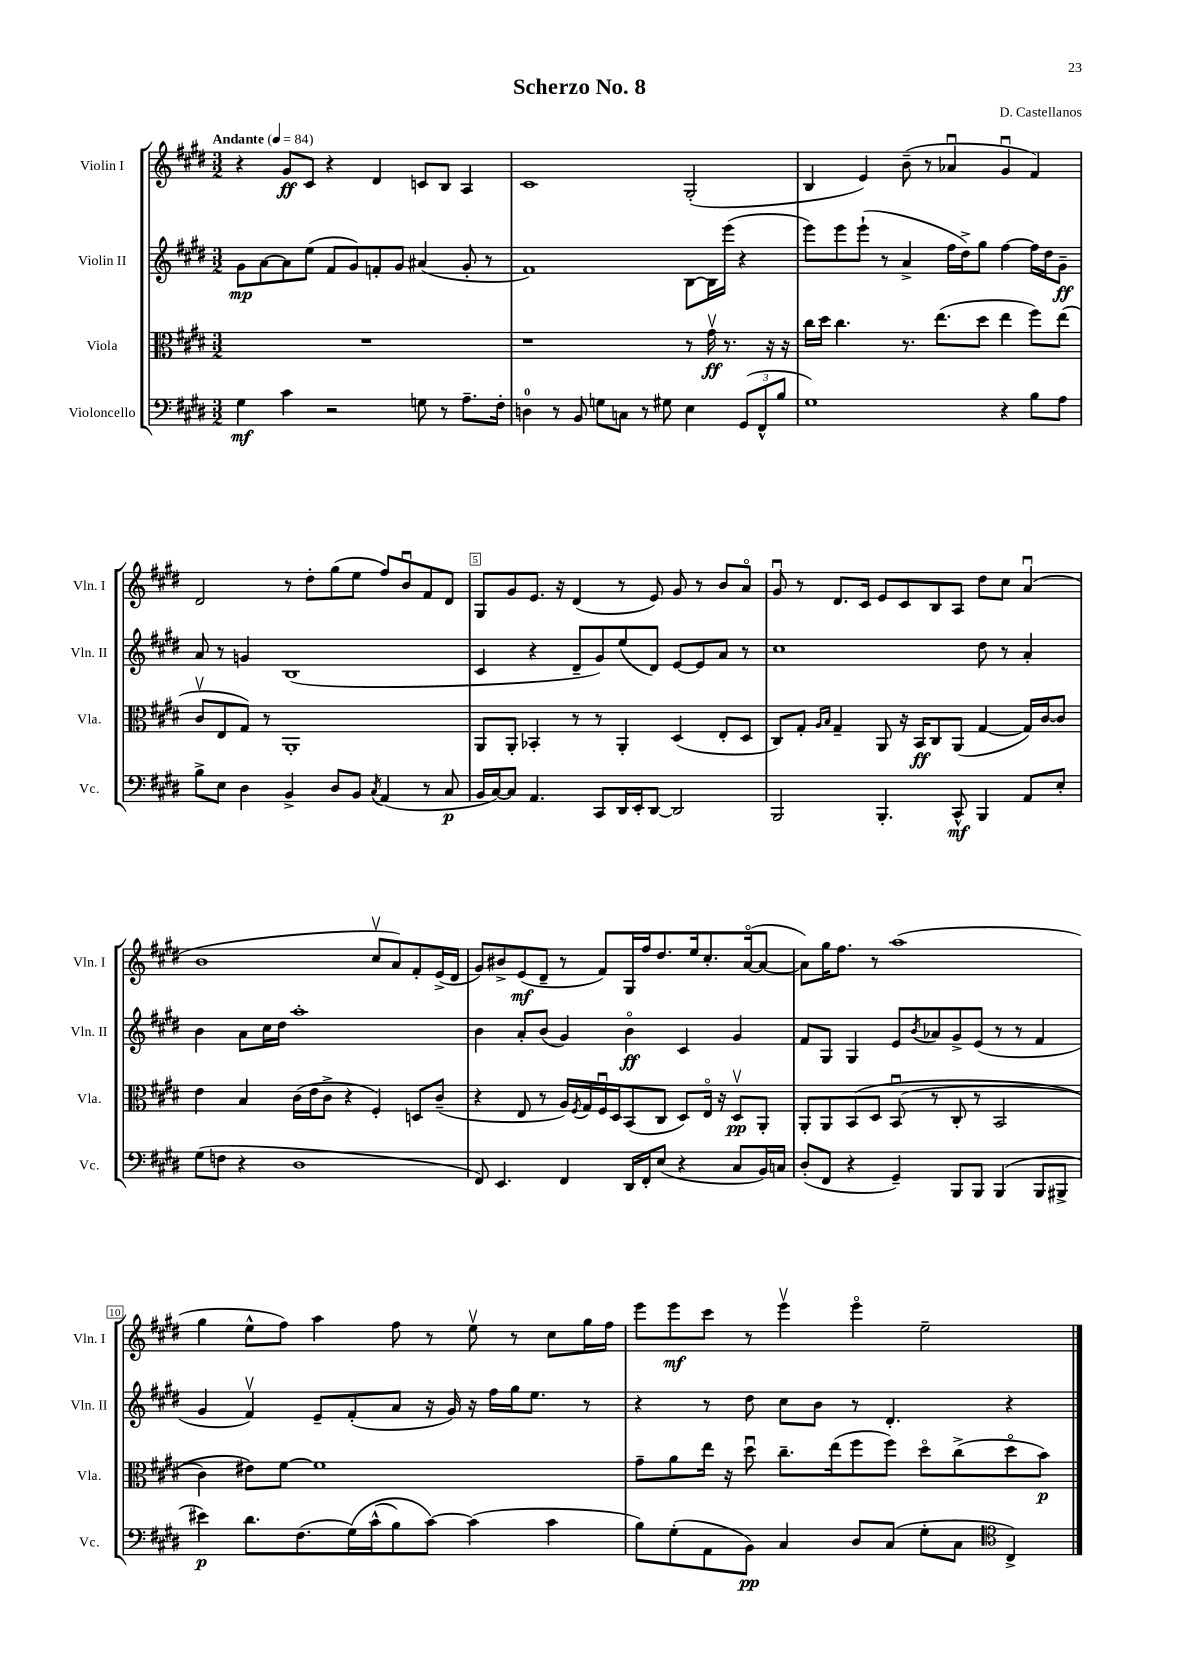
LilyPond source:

\header { title = "Scherzo No. 8" composer = "D. Castellanos" }
<<
\new StaffGroup <<
\new Staff = "s0" \with { instrumentName = "Violin I" shortInstrumentName = "Vln. I" } {
    \clef treble \key e \major \numericTimeSignature \time 3/2 \tempo "Andante" 4 = 84
    r4 gis'8\ff cis'8 r4 dis'4 c'8 b8 a4 |
    cis'1 gis2-.( |
    b4 e'4) b'8--( r8 aes'4\downbow gis'4\downbow fis'4) |
    dis'2 r8 dis''8-. gis''8( e''8 fis''8) b'8\downbow fis'8 dis'8 |
    gis8 gis'8 e'8. r16 dis'4( r8 e'8) gis'8 r8 b'8 a'8\flageolet |
    gis'8\downbow r8 dis'8. cis'16 e'8 cis'8 b8 a8 dis''8 cis''8 a'4\downbow( |
    b'1 cis''8\upbow a'8) fis'8-. e'16->( dis'16 |
    gis'8) bis'8-> e'8\mf( dis'8-- r8 fis'8) gis16 fis''16 dis''8. e''16 cis''8.-. a'16~\flageolet( a'8~ |
    a'8) gis''16 fis''8. r8 a''1( |
    gis''4 e''8-^ fis''8) a''4 fis''8 r8 e''8\upbow r8 cis''8 gis''16 fis''16 |
    e'''8 e'''8\mf cis'''8 r8 e'''4\upbow e'''4\flageolet e''2-- \bar "|." |
}
\new Staff = "s1" \with { instrumentName = "Violin II" shortInstrumentName = "Vln. II" } {
    \clef treble \key e \major \numericTimeSignature \time 3/2
    gis'8\mp a'8~ a'8 e''8( fis'8 gis'8) f'8-. gis'8 ais'4( gis'8-. r8 |
    fis'1) b8~ b16 e'''16( r4 |
    e'''8) e'''8 e'''8-!( r8 a'4-> fis''16 dis''16->) gis''8 fis''4~ fis''16 dis''16 gis'8--\ff |
    a'8 r8 g'4 b1( |
    cis'4 r4 dis'8-- gis'8) e''8( dis'8) e'8~ e'8 a'8 r8 |
    cis''1 dis''8 r8 a'4-. |
    b'4 a'8 cis''16 dis''16 a''1-. |
    b'4 a'8-. b'8( gis'4) b'4\flageolet\ff cis'4 gis'4 |
    fis'8 gis8 gis4 e'8 \acciaccatura { b'8 } aes'8 gis'8-> e'8( r8 r8 fis'4 |
    gis'4 fis'4\upbow) e'8-- fis'8-.( a'8 r16 gis'16) r16 fis''16 gis''16 e''8. r8 |
    r4 r8 dis''8 cis''8 b'8 r8 dis'4.-. r4 \bar "|." |
}
\new Staff = "s2" \with { instrumentName = "Viola" shortInstrumentName = "Vla." } {
    \clef alto \key e \major \numericTimeSignature \time 3/2
    R1. |
    r1 r8 gis'16\upbow\ff r8. r16 r16 |
    cis''16 dis''16 cis''4. r8. e''8.( dis''8 e''4 fis''8) e''8( |
    cis'8\upbow e8 gis8) r8 a,1-. |
    a,8 a,8-. bes,4-. r8 r8 a,4-. dis4( e8-. dis8 |
    cis8) gis8-. \grace { a16 b16 } gis4-- a,8 r16 b,16\ff cis8 a,8( gis4~ gis16) cis'16~ cis'8 |
    e'4 b4 cis'16( e'16 cis'8-> r4 fis4-.) d8 cis'8--( |
    r4 e8 r8 a16) \acciaccatura { fis8 } gis16 fis16\downbow dis16 b,8( cis8 dis8) e16\flageolet r16 dis8\upbow\pp a,8-. |
    a,8-. a,8 b,8\( dis8 b,8\downbow( r8 cis8-. r8 b,2 |
    cis'4) eis'8\) fis'8~ fis'1 |
    gis'8-- a'8 e''16 r16 dis''8\downbow cis''8.-- e''16( fis''8 fis''8) dis''8\flageolet cis''8->( dis''8\flageolet b'8\p) \bar "|." |
}
\new Staff = "s3" \with { instrumentName = "Violoncello" shortInstrumentName = "Vc." } {
    \clef bass \key e \major \numericTimeSignature \time 3/2
    gis4\mf cis'4 r2 g8 r8 a8.-- fis16-. |
    d4-0 r8 b,8 g8 c8 r8 gis8 e4 \tuplet 3/2 { gis,8( fis,8-^ b8 } |
    gis1) r4 b8 a8 |
    b8-> e8 dis4 b,4-> dis8 b,8 \acciaccatura { cis8 } a,4( r8 cis8\p |
    b,16 cis16~) cis8 a,4. cis,8 dis,16 e,16-. dis,8~ dis,2 |
    b,,2 b,,4.-. cis,8-^\mf b,,4 a,8 e8-. |
    gis8( f8 r4 dis1 |
    fis,8) e,4. fis,4 dis,16 fis,16-. e8( r4 cis8 b,16) c16 |
    dis8-.( fis,8 r4 gis,4--) b,,8 b,,8 b,,4( b,,8 bis,,8-> |
    eis'4\p) dis'8. fis8.( gis16)\( cis'16-^( b8) cis'8~\) cis'4( cis'4 |
    b8) gis8-.( a,8 b,8\pp) cis4 dis8 cis8( gis8-. cis8 \clef tenor cis4->) \bar "|." |
}
>>
>>
\layout { \context { \Score \override BarNumber.break-visibility = ##(#f #t #t) barNumberVisibility = #(every-nth-bar-number-visible 5) \override BarNumber.stencil = #(make-stencil-boxer 0.1 0.3 ly:text-interface::print) } }
